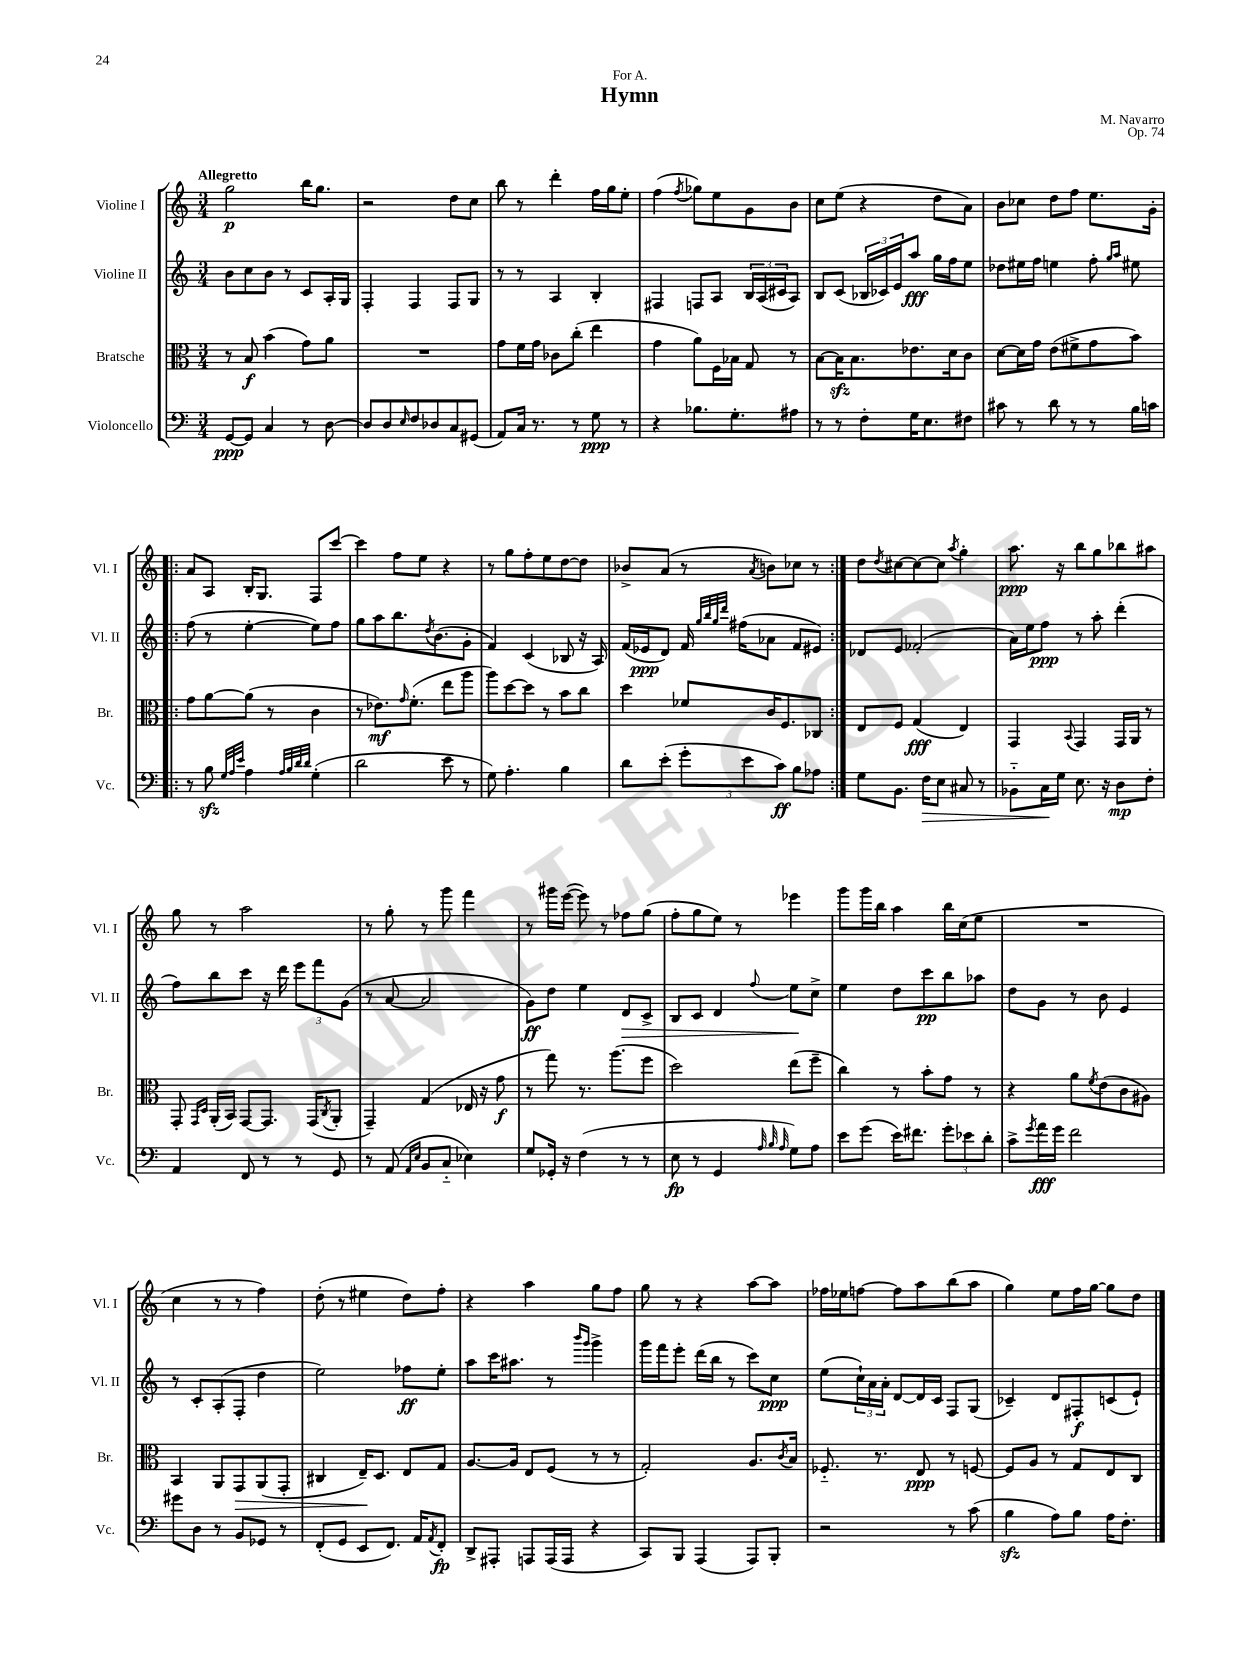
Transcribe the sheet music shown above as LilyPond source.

\header { title = "Hymn" composer = "M. Navarro" dedication = "For A." opus = "Op. 74" }
<<
\new StaffGroup <<
\new Staff = "s0" \with { instrumentName = "Violine I" shortInstrumentName = "Vl. I" } {
    \clef treble \key c \major \numericTimeSignature \time 3/4 \tempo "Allegretto"
    g''2\p b''16 g''8. |
    r2 d''8 c''8 |
    b''8 r8 d'''4-. f''16 g''16 e''8-. |
    f''4( \acciaccatura { f''8 } ges''8) e''8 g'8 b'8 |
    c''8 e''8( r4 d''8 a'8) |
    b'8 ces''8 d''8 f''8 e''8. g'16-. |
    \repeat volta 2 { a'8 a8 b16-. g8. f8 c'''8~ |
    c'''4 f''8 e''8 r4 |
    r8 g''8 f''8-. e''8 d''8~ d''8 |
    bes'8-> a'8( r8 \acciaccatura { a'8 } b'8) ces''8 r8 | }
    d''8 \acciaccatura { d''8 } cis''8~ cis''8~ cis''8 \acciaccatura { a''8 } g''4-. |
    a''8.\ppp r16 b''8 g''8 bes''8 ais''8 |
    g''8 r8 a''2 |
    r8 g''8-. r8 g'''8 f'''4 |
    r8 gis'''16 e'''16~( e'''8) r8 fes''8 g''8( |
    f''8-. g''8 e''8) r8 ees'''4 |
    g'''8 g'''16 b''16 a''4 b''16 c''16( e''8 |
    R2. |
    c''4 r8 r8 f''4) |
    d''8-.( r8 eis''4 d''8) f''8-. |
    r4 a''4 g''8 f''8 |
    g''8 r8 r4 a''8~ a''8 |
    fes''16 ees''16 f''8~ f''8 a''8 b''8( a''8 |
    g''4) e''8 f''16 g''16~ g''8 d''8 \bar "|." |
}
\new Staff = "s1" \with { instrumentName = "Violine II" shortInstrumentName = "Vl. II" } {
    \clef treble \key c \major \numericTimeSignature \time 3/4
    b'8 c''8 b'8 r8 c'8 a16-. g16 |
    f4-. f4 f8 g8 |
    r8 r8 a4 b4-. |
    fis4 f8 a8 \tuplet 3/2 { b16 a16( cis'16 } a8) |
    b8 c'8( \tuplet 3/2 { bes16 ces'16) e'16 } a''8\fff g''16 f''16 e''8 |
    des''8 eis''16 f''16 e''4 f''8-. \grace { g''16 a''16 } eis''8 |
    \repeat volta 2 { f''8( r8 e''4~-. e''8) f''8 |
    g''8 a''8 b''8. \acciaccatura { d''8 } b'8.( g'8-. |
    f'4) c'4( bes8 r16 a16) |
    f'16( ees'16\ppp d'8) f'16 \grace { g''32 b''32 g''32 d'''32 } fis''16( aes'8 f'8 eis'8) | }
    des'8 e'8 fes'2-.( |
    a'16) e''16 f''8\ppp r8 a''8-. d'''4-.( |
    f''8) b''8 c'''8 r16 d'''16 \tuplet 3/2 { e'''8 f'''8 g'8( } |
    r8 a'8~ a'2 |
    g'8\ff) d''8 e''4 d'8\> c'8-> |
    b8 c'8 d'4 \appoggiatura { f''8 } e''8\! c''8-> |
    e''4 d''8 c'''8\pp b''8 aes''8 |
    d''8 g'8 r8 b'8 e'4 |
    r8 c'8-. a8-.( f8-. d''4 |
    e''2) fes''8\ff e''8-. |
    a''8 c'''16 ais''8. r8 \grace { b'''16 g'''16 } g'''4-> |
    g'''16 f'''16 e'''8-. d'''16( b''16 r8 c'''8) c''8\ppp |
    e''8( \tuplet 3/2 { c''16-!) a'16 a'16-. } d'8~ d'16 c'16 f8 g8( |
    ces'4--) d'8 fis8-.\f c'8( e'8-!) \bar "|." |
}
\new Staff = "s2" \with { instrumentName = "Bratsche" shortInstrumentName = "Br." } {
    \clef alto \key c \major \numericTimeSignature \time 3/4
    r8 b8\f b'4( g'8) a'8 |
    R2. |
    g'8 f'16 g'16 ces'8 c''8-.( e''4 |
    g'4 a'8) f16 bes16 g8 r8 |
    b8~ b16\sfz b8. ees'8. d'16 c'8 |
    d'8~ d'16 g'16 e'8( fis'8-> g'8 b'8) |
    \repeat volta 2 { g'8 a'8~ a'8( r8 c'4 |
    r8 ees'8.\mf) \grace { g'16 } f'8.-.( e''8 a''8 |
    a''8) d''8~ d''8 r8 b'8 c''8 |
    d''4 fes'8 c'16 f8. ces8 | }
    e8 f8 g4\fff( e4) |
    g,4 \appoggiatura { b,8 } g,4 g,16 a,16 r8 |
    g,8-. \grace { g,16 d16 } a,16-.( b,16) g,8~ g,8. g,16( \acciaccatura { c8 } a,8-. |
    g,4--) g4( ees16 r16 g'8\f |
    r8 g''8) r8. a''8.( f''8 |
    d''2) e''8( f''8-- |
    c''4) r8 b'8-. g'8 r8 |
    r4 a'8 \acciaccatura { f'8 } e'8( c'8 ais8) |
    b,4 a,8 g,8\> a,8( g,8-. |
    cis4 e16--\!) d8. e8 g8 |
    a8.~ a16 e8 f8( r8 r8 |
    g2-.) a8. \acciaccatura { c'8 } b16 |
    fes8.-_ r8. e8\ppp r8 f8~ |
    f8 a8 r8 g8 e8 c8 \bar "|." |
}
\new Staff = "s3" \with { instrumentName = "Violoncello" shortInstrumentName = "Vc." } {
    \clef bass \key c \major \numericTimeSignature \time 3/4
    g,8~\ppp g,8 c4 r8 d8~ |
    d8 d8 \grace { e16 } f8 des8 c8 gis,8( |
    a,8) c16 r8. r8 g8\ppp r8 |
    r4 bes8. g8.-. ais8 |
    r8 r8 f8-. g16 e8. fis8 |
    cis'8 r8 d'8 r8 r8 b16 c'16 |
    \repeat volta 2 { r8 b8\sfz \grace { g32 a32 e'32 } a4 \grace { a32 b32 d'32 d'32 } g4-.( |
    d'2 e'8 r8 |
    g8) a4.-. b4 |
    d'8 e'8-.( \tuplet 3/2 { g'8-. e'8 c'8\ff) } b8 aes8 | }
    g8 b,8. f16\> e8 cis8 r8 |
    bes,8-_ c16\! g16 e8. r16 d8\mp f8-. |
    a,4 f,8 r8 r8 g,8 |
    r8 a,8( \grace { a,16 e16 } b,8 c8-_ ees4) |
    g8 ges,16-. r16 f4( r8 r8 |
    e8\fp r8 g,4 \grace { a32 b32 a32 } g8) a8 |
    e'8 g'8( e'16) fis'8. \tuplet 3/2 { g'8-. ees'8 d'8-. } |
    c'8-> \acciaccatura { g'8 } a'16\fff g'16 f'2 |
    gis'8 d8 r8 b,8 ges,8 r8 |
    f,8-.( g,8 e,8 f,8.) a,16 \acciaccatura { a,8 } f,8-.\fp |
    d,8-> ais,,8-. a,,8 a,,16( a,,16 r4 |
    c,8) b,,8 a,,4( a,,8) b,,8-. |
    r2 r8 c'8( |
    b4\sfz a8) b8 a16 f8.-. \bar "|." |
}
>>
>>
\layout { \context { \Score \remove "Bar_number_engraver" } }
